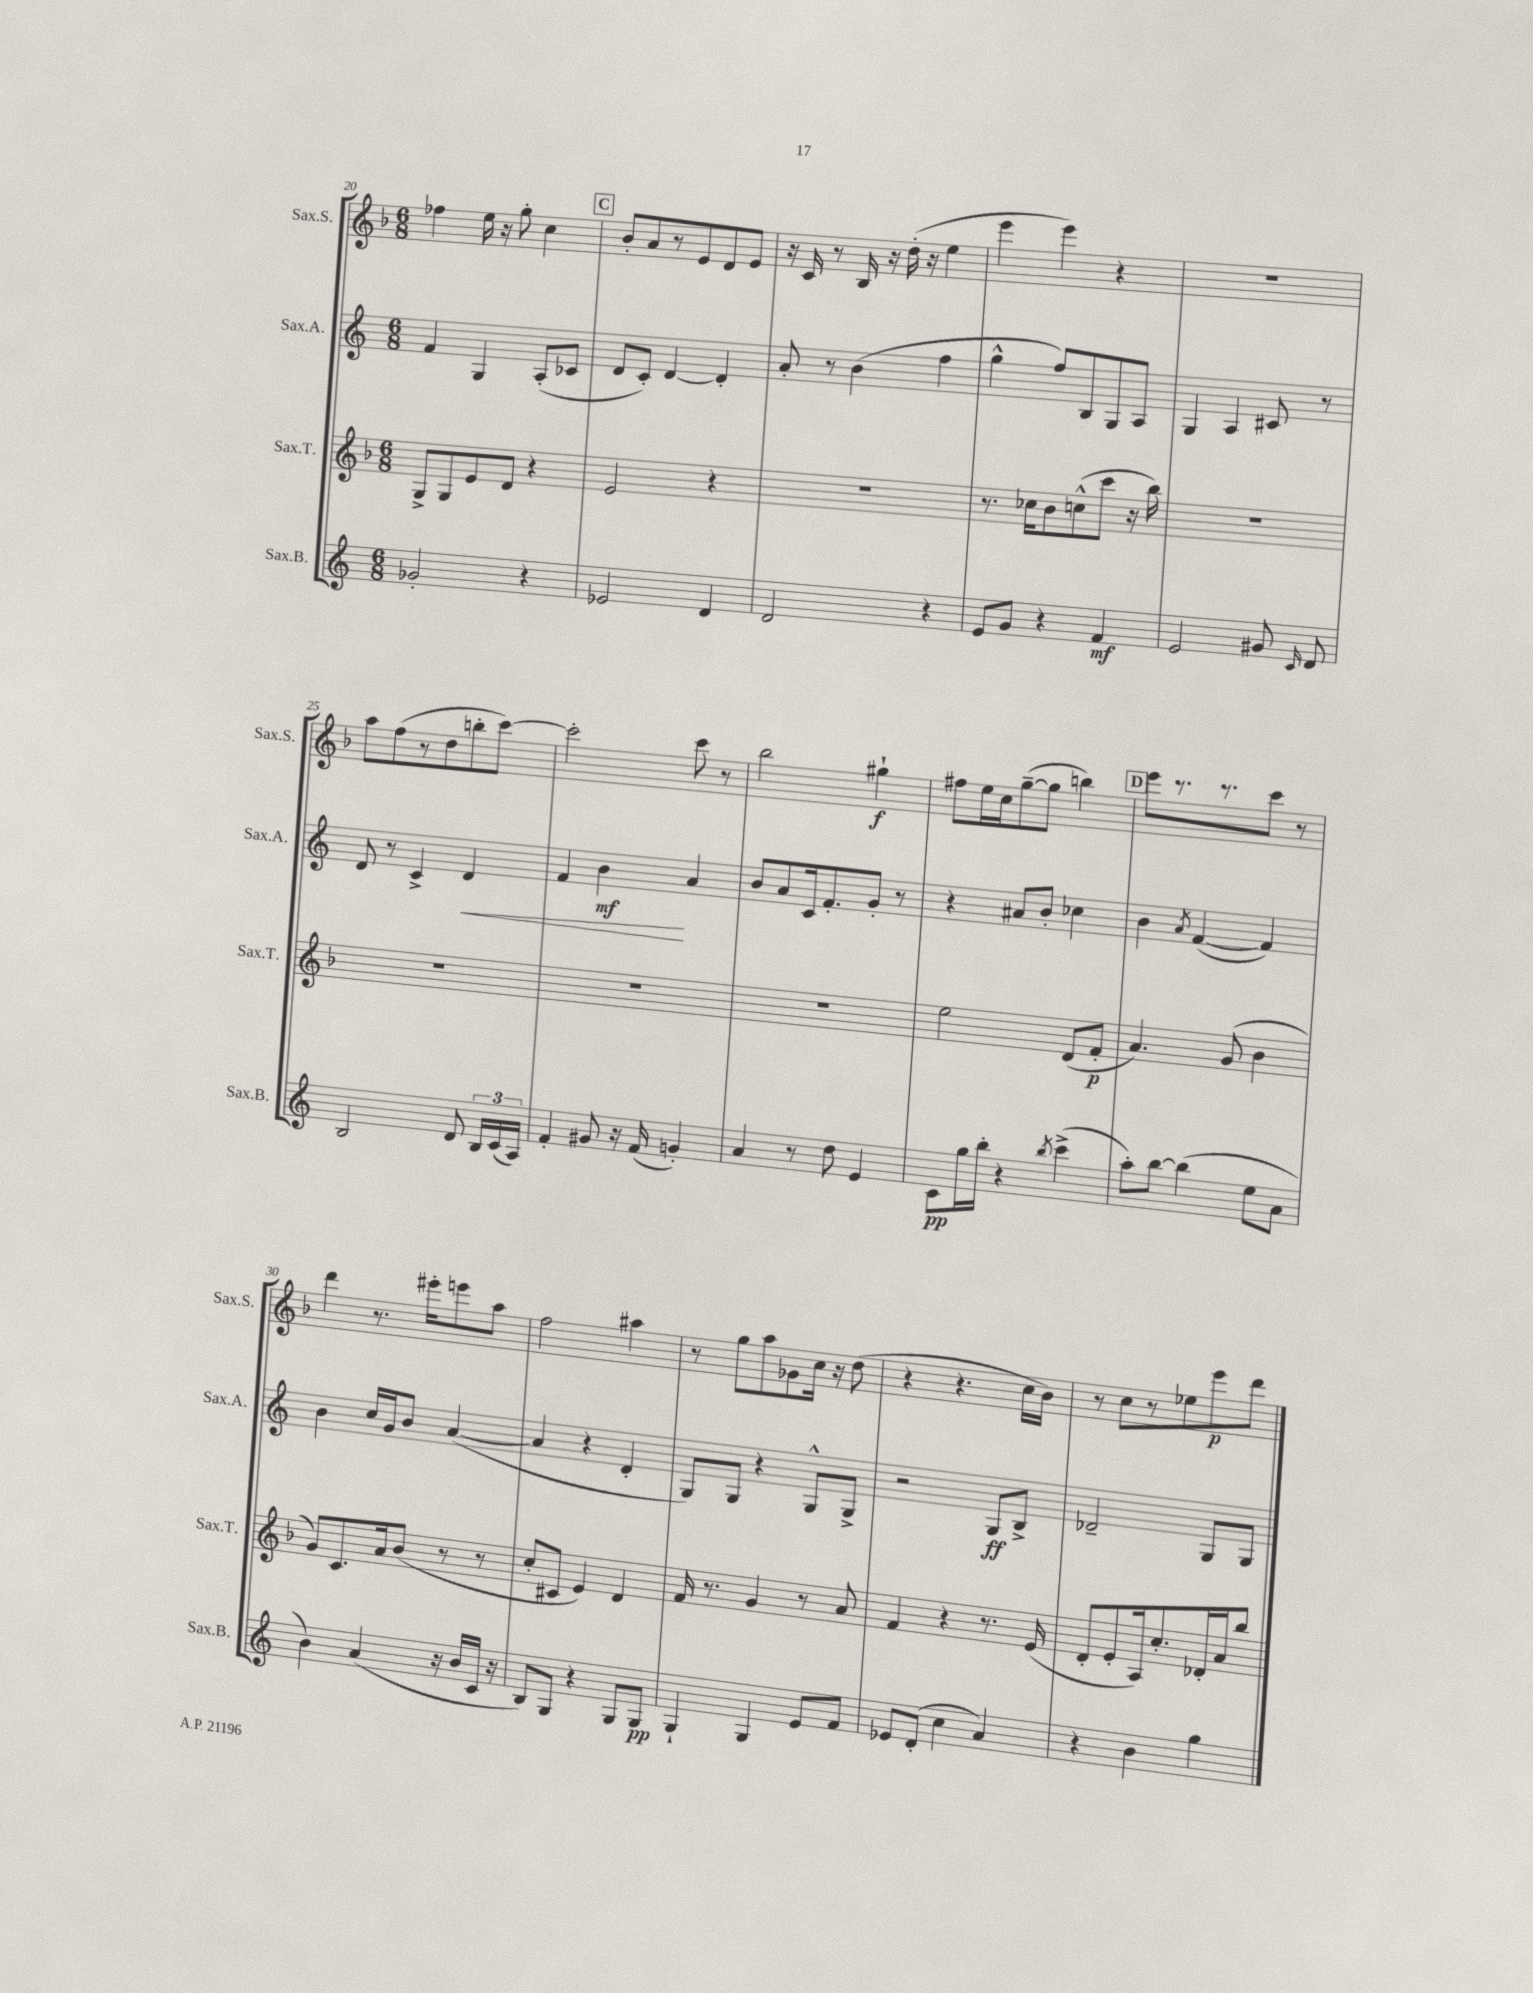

**kern	**dynam	**kern	**dynam	**kern	**dynam	**kern	**dynam
*part4	*part4	*part3	*part3	*part2	*part2	*part1	*part1
*staff4	*staff4	*staff3	*staff3	*staff2	*staff2	*staff1	*staff1
*I"Sax.B.	*	*I"Sax.T.	*	*I"Sax.A.	*	*I"Sax.S.	*
*I'Sax.B.	*	*I'Sax.T.	*	*I'Sax.A.	*	*I'Sax.S.	*
*clefG2	*	*clefG2	*	*clefG2	*	*clefG2	*
*k[]	*	*k[b-]	*	*k[]	*	*k[b-]	*
*M6/8	*	*M6/8	*	*M6/8	*	*M6/8	*
=20	=20	=20	=20	=20	=20	=20	=20
2g-X'/	.	8G^/L	.	4f/	.	4ff-X\	.
.	.	8G/	.	.	.	.	.
.	.	8e/	.	4G/	.	16ee\	.
.	.	.	.	.	.	16r	.
.	.	8d/J	.	.	.	8gg'\	.
4r	.	4r	.	(8A'/L	.	4cc\	.
.	.	.	.	8c-X/J	.	.	.
!!LO:REH:place=s1:t=C
=21	=21	=21	=21	=21	=21	=21	=21
2e-X/	.	2e/	.	8d/L	.	8b-'/L	.
.	.	.	.	8c'/J)	.	8a/	.
.	.	.	.	[4d/	.	8r	.
.	.	.	.	.	.	8e/	.
4d/	.	4r	.	4d'/]	.	8d/	.
.	.	.	.	.	.	8e/J	.
=22	=22	=22	=22	=22	=22	=22	=22
2d/	.	2.r	.	8a'/	.	16r	.
.	.	.	.	.	.	16c/	.
.	.	.	.	8r	.	8r	.
.	.	.	.	(4b\	.	16B-/	.
.	.	.	.	.	.	16r	.
.	.	.	.	.	.	(16dd'\	.
.	.	.	.	.	.	16r	.
4r	.	.	.	4ff\	.	4ee\	.
=23	=23	=23	=23	=23	=23	=23	=23
8e/L	.	8.r	.	4gg^^\	.	4eee\	.
8g/J	.	.	.	.	.	.	.
.	.	16cc-X\KL	.	.	.	.	.
4r	.	8b-\	.	8ff/L)	.	4eee\)	.
.	.	(8ccn^^\	.	8B/	.	.	.
4f/	mf	8ccc\J	.	8G/	.	4r	.
.	.	16r	.	8A/J	.	.	.
.	.	16bb-\)	.	.	.	.	.
=24	=24	=24	=24	=24	=24	=24	=24
2e/	.	2.r	.	4G/	.	2.r	.
.	.	.	.	4A/	.	.	.
8g#X/	.	.	.	8c#X/	.	.	.
16qqc/	.	.	.	.	.	.	.
8d/	.	.	.	8r	.	.	.
!!LO:LB:g=z
=25	=25	=25	=25	=25	=25	=25	=25
2B/	.	2.r	.	8d/	.	8aa\L	.
.	.	.	.	8r	.	(8ff\	.
.	.	.	.	4c^/	.	8r	.
.	.	.	.	.	.	8dd\	.
!	!	!	!	!	!LO:HP:b	!	!
8d/	.	.	.	4d/	<	8bbn'\	.
24B/LL	.	.	.	.	.	[8ccc\J)	.
(24c/	.	.	.	.	.	.	.
24A/JJ)	.	.	.	.	.	.	.
=26	=26	=26	=26	=26	=26	=26	=26
4f'/	.	2.r	.	4f/	.	2ccc'\]	.
8g#X/	.	.	.	4b\	mf	.	.
16r	.	.	.	.	.	.	.
(16f/	.	.	.	.	.	.	.
4gn'/)	.	.	.	4a/	[	8ccc\	.
.	.	.	.	.	.	8r	.
=27	=27	=27	=27	=27	=27	=27	=27
4a/	.	2.r	.	8b/L	.	2bb-\	.
.	.	.	.	8a/	.	.	.
8r	.	.	.	16c/k	.	.	.
.	.	.	.	8.f'/	.	.	.
8dd\	.	.	.	.	.	.	.
4e/	.	.	.	8g'/J	.	4gg#X`\	f
.	.	.	.	8r	.	.	.
=28	=28	=28	=28	=28	=28	=28	=28
8c\L	pp	2ee\	.	4r	.	8ff#X\L	.
16gg\L	.	.	.	.	.	16ee\L	.
16bb'\JJ	.	.	.	.	.	16cc\J	.
4r	.	.	.	8a#X/L	.	([8gg~\	.
.	.	.	.	8b'/J	.	8gg\J]	.
8qbb/	.	.	.	.	.	.	.
(4ccc^\	.	(8d/L	.	4cc-X\	.	4bbn\)	.
.	.	8f'/J	p	.	.	.	.
!!LO:REH:place=s1:t=D
=29	=29	=29	=29	=29	=29	=29	=29
8aa'\L)	.	4.a/)	.	4b\	.	8eee\L	.
[8bb\J	.	.	.	.	.	8.r	.
.	.	.	.	8qa/	.	.	.
(4bb\]	.	.	.	([4f/	.	.	.
.	.	.	.	.	.	8.r	.
.	.	(8g/	.	.	.	.	.
8ee\L	.	4b-\	.	4f/])	.	8ccc\J	.
8a\J	.	.	.	.	.	8r	.
!!LO:LB:g=z
=30	=30	=30	=30	=30	=30	=30	=30
4b\)	.	8g/L)	.	4b\	.	4ddd\	.
.	.	8.c/	.	.	.	.	.
(4a/	.	.	.	16cc/LL	.	8.r	.
.	.	16a/k	.	16g/J	.	.	.
.	.	(8b-/J	.	8b/J	.	.	.
.	.	.	.	.	.	16eee#X'\KL	.
16r	.	8r	.	([4a/	.	8eeen\	.
16b/LL	.	.	.	.	.	.	.
16c/JJ	.	8r	.	.	.	8aa\J	.
16r	.	.	.	.	.	.	.
=31	=31	=31	=31	=31	=31	=31	=31
8B/L)	.	8cc'/L	.	4a/]	.	2ff\	.
8G/J	.	8c#X/J	.	.	.	.	.
4r	.	4e/)	.	4r	.	.	.
8G/L	.	4d/	.	4d'/	.	4aa#X\	.
8G/J	pp	.	.	.	.	.	.
=32	=32	=32	=32	=32	=32	=32	=32
4G`/	.	16f/	.	8G/L)	.	8r	.
.	.	8.r	.	.	.	.	.
.	.	.	.	8G/J	.	8gg\L	.
4G/	.	4g/	.	4r	.	8aa\	.
.	.	.	.	.	.	8g-X\	.
8e/L	.	8r	.	8G^^/L	.	16cc\Jk	.
.	.	.	.	.	.	16r	.
8f/J	.	8a/	.	8G^/J	.	(8dd\	.
=33	=33	=33	=33	=33	=33	=33	=33
8e-X/L	.	4f/	.	2r	.	4r	.
(8d'/J	.	.	.	.	.	.	.
4cc\	.	4r	.	.	.	4.r	.
4a/)	.	8.r	.	8G/L	ff	.	.
.	.	.	.	8B^/J	.	16cc\LL	.
.	.	(16e/	.	.	.	16b-\JJ)	.
=34	=34	=34	=34	=34	=34	=34	=34
4r	.	8d'/L	.	2d-X~/	.	8r	.
.	.	8e'/	.	.	.	8cc\L	.
4b\	.	16A/k)	.	.	.	8r	.
.	.	8.cc'/	.	.	.	.	.
.	.	.	.	.	.	8ee-X\	.
4gg\	.	16d-X'/L	.	8G/L	.	8eee\	p
.	.	16a/J	.	.	.	.	.
.	.	8bb-/J	.	8G/J	.	8ddd\J	.
==	==	==	==	==	==	==	==
*-	*-	*-	*-	*-	*-	*-	*-
